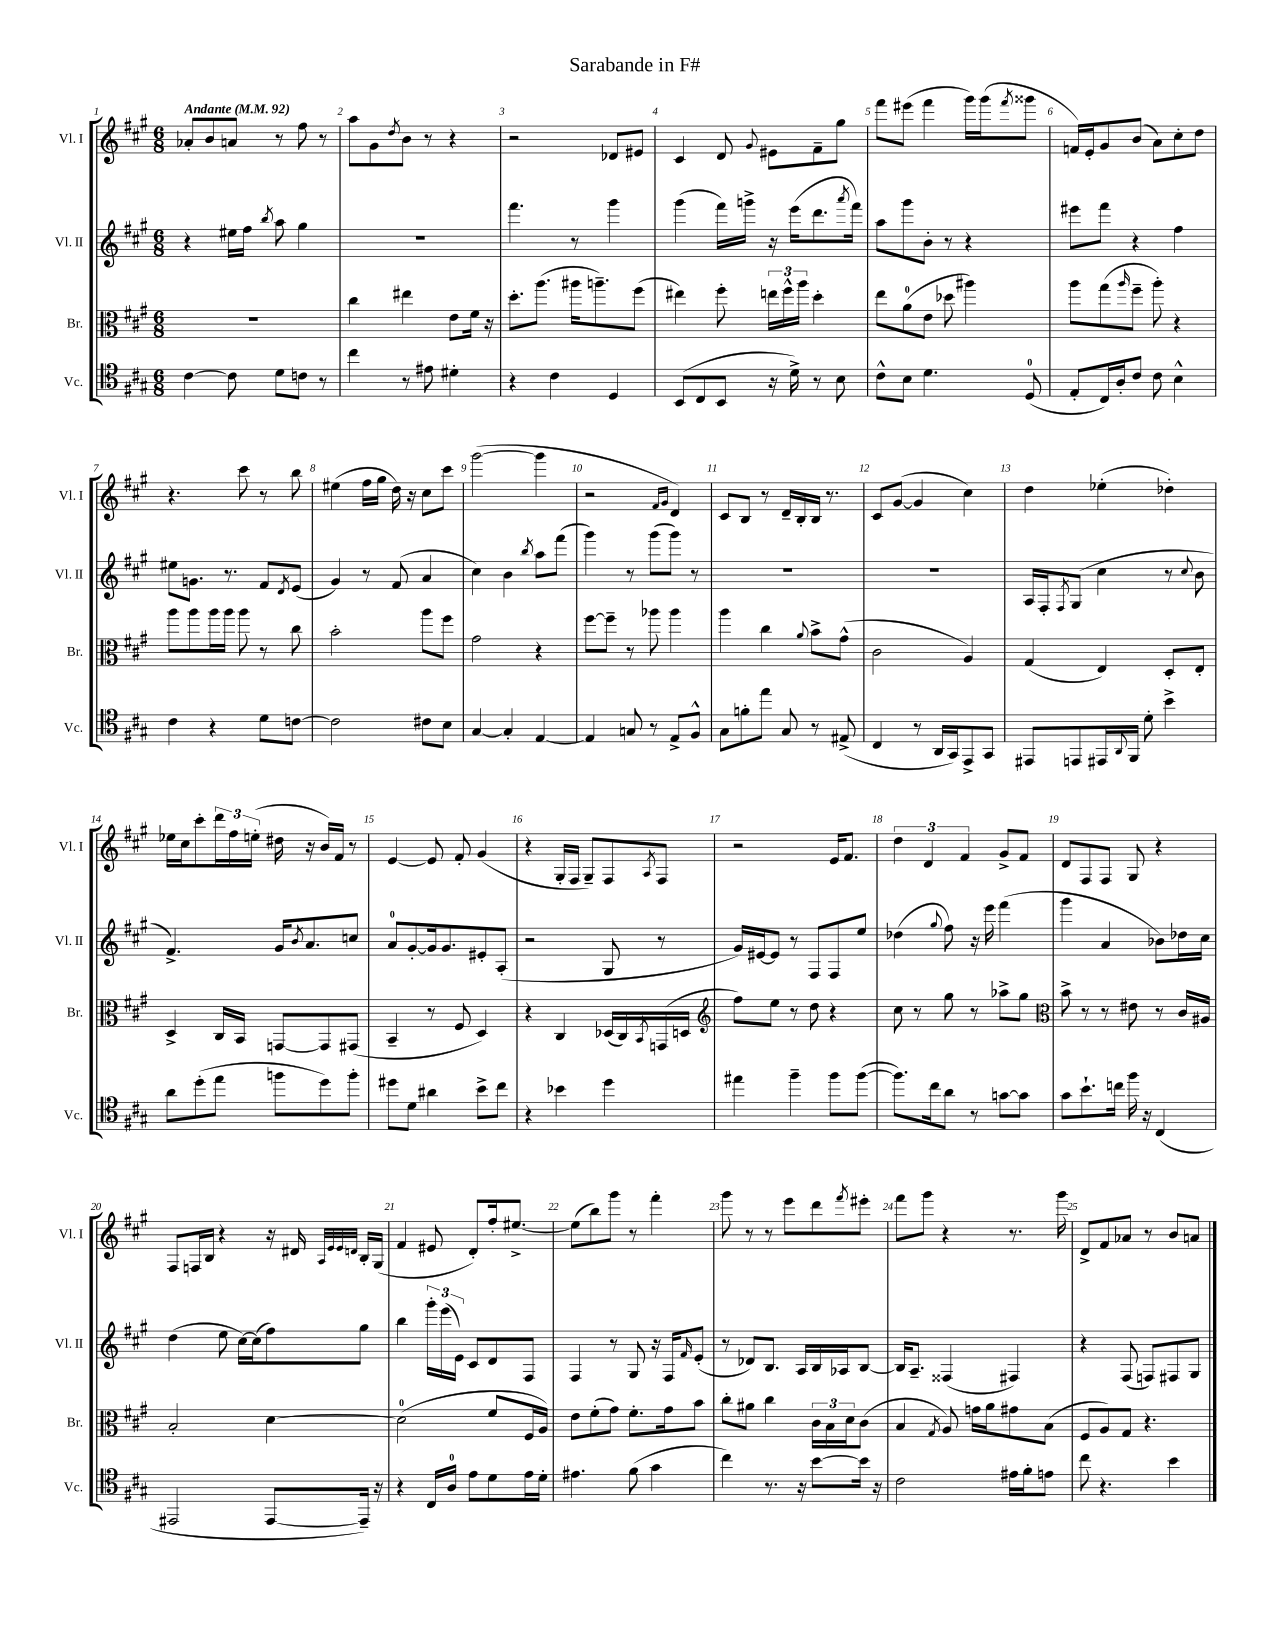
\header { title = "Sarabande in F#" }
<<
\new StaffGroup <<
\new Staff = "s0" \with { instrumentName = "Vl. I" shortInstrumentName = "Vl. I" } {
    \clef treble \key a \major \numericTimeSignature \time 6/8 \tempo "Andante" 4 = 92
    aes'8-. b'8 a'8 r8 fis''8 r8 |
    a''8 gis'8 \acciaccatura { d''8 } b'8 r8 r4 |
    r2 des'8 eis'8 |
    cis'4 d'8 \appoggiatura { gis'8 } eis'8 fis'8-- gis''8 |
    fis'''8 eis'''8( fis'''4 gis'''16) gis'''16( \acciaccatura { fis'''8 } gisis'''8 |
    f'16) e'16-. gis'8 b'8( a'8) cis''8-. d''8 |
    r4. cis'''8 r8 b''8 |
    eis''4( fis''16 gis''16 d''16) r16 cis''8 cis'''8 |
    gis'''2~( gis'''4 |
    r2 \grace { fis'16 gis'16 } d'4) |
    cis'8 b8 r8 d'16-- b16-. b16 r8. |
    cis'8 gis'8~( gis'4 cis''4) |
    d''4 ees''4-.( des''4-.) |
    ees''16 cis''16 cis'''8-. \tuplet 3/2 { d'''16 fis''16 e''16-.( } dis''16 r16 b'16) fis'16 r8 |
    e'4~ e'8 fis'8-. gis'4( |
    r4 gis16-. fis16 gis8--) fis8 \acciaccatura { a8 } fis8 |
    r2 e'16 fis'8. |
    \tuplet 3/2 { d''4 d'4 fis'4 } gis'8-> fis'8 |
    d'8 fis8 fis8 gis8 r4 |
    fis8 f16 b16 r4 r16 dis'16 \grace { a32 e'32 e'32 d'32 } b16-. gis16( |
    fis'4 eis'8 d'8-.) fis''16-. eis''8.~-> |
    eis''8( b''8) gis'''8 r8 fis'''4-. |
    gis'''8 r8 r8 e'''8 d'''8 \acciaccatura { fis'''8 } eis'''8-. |
    fis'''8 gis'''8 r4 r8. gis'''16 |
    d'8-> fis'8 aes'8 r8 b'8 a'8 \bar "|." |
}
\new Staff = "s1" \with { instrumentName = "Vl. II" shortInstrumentName = "Vl. II" } {
    \clef treble \key a \major \numericTimeSignature \time 6/8
    r4 eis''16 fis''16 \acciaccatura { b''8 } a''8 gis''4 |
    R2. |
    fis'''4. r8 gis'''4 |
    gis'''4( fis'''16) g'''16-> r16 e'''16( d'''8. \acciaccatura { a'''8 } fis'''16) |
    a''8 gis'''8 b'8-. r8 r4 |
    eis'''8 fis'''8 r4 fis''4 |
    eis''8 g'8. r8. fis'8 \acciaccatura { d'8 } e'8( |
    gis'4) r8 fis'8( a'4 |
    cis''4) b'4 \acciaccatura { b''8 } a''8 fis'''8( |
    gis'''4) r8 gis'''8( gis'''8) r8 |
    R2. |
    R2. |
    a16 fis16-. \acciaccatura { fis8 } gis8( cis''4 r8 \appoggiatura { cis''8 } b'8 |
    fis'4.->) gis'16 \acciaccatura { b'8 } a'8. c''8 |
    a'8-0 gis'8~-. gis'16 gis'8. eis'8-. a8-.( |
    r2 gis8 r8 |
    gis'16) eis'16~ eis'8 r8 fis8 fis8 e''8 |
    des''4( \appoggiatura { gis''8 } fis''8) r16 e'''16 fis'''4( |
    gis'''4 a'4 bes'8) des''16 cis''16 |
    d''4( e''8 cis''16~) cis''16( fis''8) gis''8 |
    b''4 \tuplet 3/2 { gis'''16-. e'''16( e'16) } cis'8 d'8 fis8 |
    fis4 r8 gis8 r16 fis16 \grace { fis'16 } e'8-.( |
    r8 des'8) b8. a16 b16 aes16 b8~ |
    b16 a8.-- fisis4( fis4) |
    r4 fis8( f8) fis8 gis8 \bar "|." |
}
\new Staff = "s2" \with { instrumentName = "Br." shortInstrumentName = "Br." } {
    \clef alto \key a \major \numericTimeSignature \time 6/8
    R2. |
    cis''4 eis''4 e'8 fis'16 r16 |
    d''8.-. a''8.( ais''16 a''8.--) fis''8( |
    eis''4) fis''8-. \tuplet 3/2 { e''16 fis''16-^ a''16 } d''4-. |
    e''8 a'8-0( e'8 des''8 ais''4) |
    a''8 gis''8( \grace { a''16 } fis''8-- a''8-.) r4 |
    a''8 a''8 a''16 a''16 a''8 r8 cis''8 |
    b'2-. a''8 fis''8 |
    gis'2 r4 |
    fis''8~ fis''8-- r8 aes''8 aes''4 |
    a''4 cis''4 \appoggiatura { a'8 } b'8-> gis'8-^( |
    cis'2 a4) |
    gis4( e4) d8-. e8-. |
    d4-> cis16 b,16 g,8~ g,8 gis,8( |
    b,4-- r8 fis8 d4) |
    r4 cis4 des16( cis16) \acciaccatura { b,8 } g,16( d16 |
    \clef treble fis''8) e''8 r8 d''8 r4 |
    cis''8 r8 gis''8 r8 aes''8-> gis''8 |
    \clef alto b'8-> r8 r8 eis'8 r8 cis'16 ais16 |
    b2-. d'4~ |
    d'2-0( fis'8 fis16 a16) |
    e'8 fis'8-.( gis'8) fis'8.-. gis'16 b'8 |
    cis''8-. ais'8 cis''4 \tuplet 3/2 { cis'16 b16 d'16 } cis'8( |
    b4 \acciaccatura { gis8 } a8) g'16 a'16 gis'8 b8( |
    fis8 a8) gis8 r4. \bar "|." |
}
\new Staff = "s3" \with { instrumentName = "Vc." shortInstrumentName = "Vc." } {
    \clef tenor \key a \major \numericTimeSignature \time 6/8
    cis'4~ cis'8 d'8 c'8 r8 |
    cis''4 r8 eis'8 dis'4-. |
    r4 cis'4 d4 |
    b,8( cis8 b,8 r16 d'16->) r8 b8 |
    cis'8-^ b8 d'4. d8-0( |
    e8-. cis16) a16-. cis'8 cis'8 b4-^ |
    cis'4 r4 d'8 c'8~ |
    c'2 cis'8 b8 |
    gis4~ gis4-. e4~ |
    e4 g8 r8 e8-> fis8-^ |
    gis8 f'8-. e''8 gis8 r8 eis8->( |
    cis4 r8 a,16 gis,16) e,8-> gis,8 |
    eis,8 e,8 eis,16 \appoggiatura { a,8 } fis,16 d'8-. b'4-> |
    a'8 d''8-.( e''8 f''8 d''8) f''8-. |
    dis''8 d'8 ais'4 b'8-> cis''8 |
    r4 bes'4 d''4 |
    eis''4 fis''4-- fis''8 fis''8~( |
    fis''8.) cis''16 a'8 r8 g'8~ g'8 |
    gis'8 b'8.-! c''16 fis''16 r16 cis4( |
    eis,2 eis,8~ eis,16--) r16 |
    r4 cis16 a16-0 e'8 d'8 e'16 d'16-. |
    eis'4. fis'8( gis'4 |
    cis''4) r8. r16 b'8~ b'16 r16 |
    cis'2 eis'16 fis'16-. e'8 |
    cis''8 r4. b'4 \bar "|." |
}
>>
>>
\layout { \context { \Score \override BarNumber.break-visibility = ##(#f #t #t) barNumberVisibility = #all-bar-numbers-visible } }
